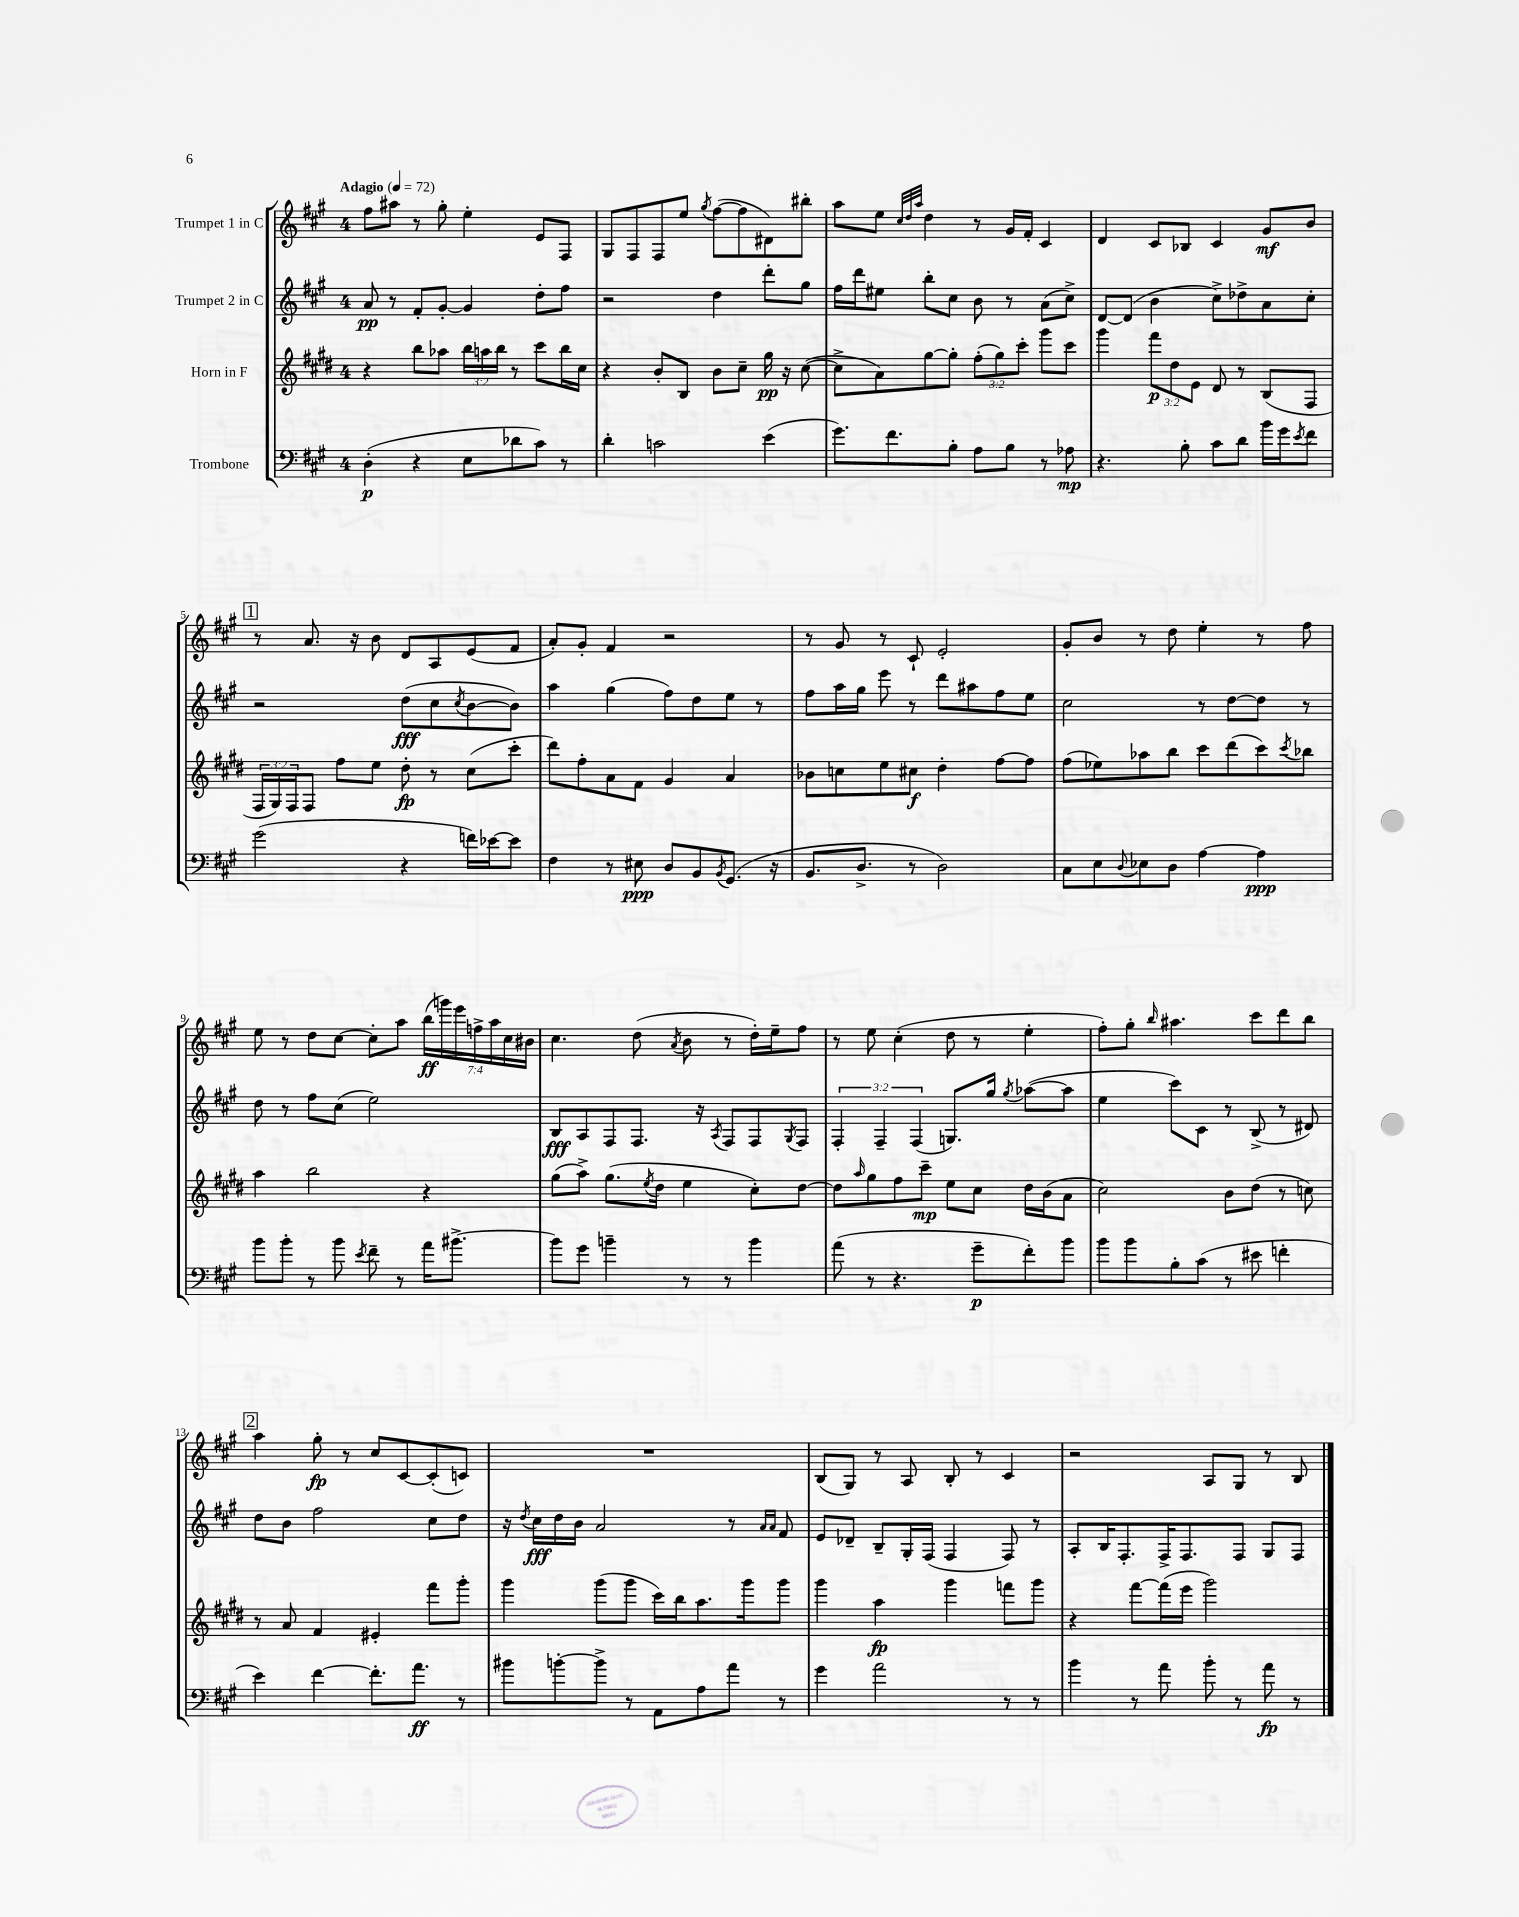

**kern	**kern	**kern	**kern
*staff4	*staff3	*staff2	*staff1
*clefF4	*clefG2	*clefG2	*clefG2
*k[f#c#g#]	*k[f#c#g#d#]	*k[f#c#g#]	*k[f#c#g#]
*M4/4	*M4/4	*M4/4	*M4/4
*MM72	*MM72	*MM72	*MM72
(4D'	4r	8a	8ff#
.	.	8r	8aa#
4r	8bb	8f#'	8r
.	8aa-	[8g#'	8gg#'
8E	24bb	4g#]	4ee'
.	24aa	.	.
.	24bb	.	.
8d-	8r	.	.
8c#)	8ccc#	8dd'	8e
8r	16bb	8ff#	8F#
.	16cc#	.	.
=	=	=	=
4d'	4r	2r	8G#
.	.	.	8F#
2c	8b'	.	8F#
.	8B	.	8ee
.	.	.	8qgg#
.	8b	4dd	([8ff#
.	8cc#~	.	8ff#]
(4e	16gg#	8ddd'	8d#)
.	16r	.	.
.	([8cc#	8gg#	8bb#'
=	=	=	=
8.g#)	8cc#^]	16ff#	8aa
.	.	16ddd	.
.	8a)	8ee#	8ee
8.f#	.	.	.
.	.	.	32qqcc#
.	.	.	32qqdd
.	.	.	32qqaa
.	[8gg#	8bb'	4dd
8B'	8gg#']	8cc#	.
8A	(12ff#'	8b	8r
.	12gg#)	.	.
8B	.	8r	16g#
.	12ccc#'	.	.
.	.	.	16f#'
8r	8ggg#	(8a	4c#
8A-	8ccc#	8cc#^)	.
=	=	=	=
4.r	4ggg#	[8d	4d
.	.	(8d]	.
.	12fff#	4b	8c#
.	12dd#	.	.
8B'	.	.	8B-
.	12e	.	.
8c#	8d#	8cc#^)	4c#
8d	8r	8dd-^	.
16b	(8B	8a	8g#
16g#	.	.	.
8qe	.	.	.
8f#	8F#	8cc#'	8b
=	=	=	=
(2g#	24F#	2r	8r
.	24G#)	.	.
.	24F#	.	.
.	8F#	.	8.a
.	8ff#	.	.
.	.	.	16r
.	8ee	.	8b
4r	8dd#'	(8dd	8d
.	8r	8cc#	8A
.	.	8qcc#	.
16f)	(8cc#	[8b	(8e
[16e-	.	.	.
8e-]	8ccc#'	8b])	8f#
=	=	=	=
4F#	8ddd#)	4aa	8a')
.	8ff#'	.	8g#'
8r	8a	(4gg#	4f#
8E#	8f#	.	.
8D	4g#	8ff#)	2r
8BB	.	8dd	.
8qBB	.	.	.
(8.GG#	4a	8ee	.
.	.	8r	.
16r	.	.	.
=	=	=	=
8.BB	8b-	8ff#	8r
.	8cc	16aa	8g#
8.D^	.	16gg#	.
.	8ee	8eee	8r
8r	8cc#	8r	8c#`
2D)	4dd#'	8ddd	2e'
.	.	8aa#	.
.	[8ff#	8ff#	.
.	8ff#]	8ee	.
=	=	=	=
8C#	(8ff#	2cc#	8g#'
8E	8ee-)	.	8b
8qqD	.	.	.
8E-	8aa-	.	8r
8D	8bb	.	8dd
[4A	8ccc#	8r	4ee'
.	(8ddd#	[8dd	.
4A]	8ccc#)	8dd]	8r
.	8qccc#	.	.
.	8bb-	8r	8ff#
=	=	=	=
8b	4aa	8dd	8ee
8b'	.	8r	8r
8r	2bb	8ff#	8dd
8b	.	(8cc#	[8cc#
8qe	.	.	.
8f#~	.	2ee)	8cc#']
8r	.	.	8aa
16a	4r	.	(28bb
.	.	.	28ggg)
[8.b#^	.	.	.
.	.	.	28eee
.	.	.	28ff^
.	.	.	28aa
.	.	.	28cc#
.	.	.	28b#
=	=	=	=
8b#]	(8gg#	8B	4.cc#
8g#	8aa^)	8A	.
4b~	(8.gg#	8F#	.
.	.	8.F#	(8dd
.	8qee	.	.
.	16dd#	.	.
.	.	.	8qa
8r	4ee	.	8b
.	.	16r	.
.	.	8qA	.
8r	.	8F#	8r
4b	8cc#')	8F#	16dd')
.	.	.	16ee~
.	.	8qG#	.
.	[8dd#	8F#	8ff#
=	=	=	=
(8a	8dd#]	6F#'	8r
.	16qqaa	.	.
8r	8gg#	.	8ee
.	.	6F#~	.
4.r	8ff#	.	(4cc#'
.	.	(6F#	.
.	8ccc#~	.	.
.	8ee	8.G)	8dd
8g#~	8cc#	.	8r
.	.	16gg#	.
.	.	8qgg#	.
8f#')	16dd#	([8aa-	4ee'
.	(16b	.	.
8b	8a	8aa-]	.
=	=	=	=
8b	2cc#)	4ee	8ff#')
8b	.	.	8gg#'
.	.	.	16qqbb
8B'	.	8ccc#)	4.aa#
(8c#	.	8c#	.
8r	8b	8r	.
8e#	(8dd#	(8B^	8ccc#
4f'	8r	8r	8ddd
.	8cc)	8d#)	8bb
=	=	=	=
4e)	8r	8dd	4aa
.	8a	8b	.
[4f#	4f#	2ff#	8gg#'
.	.	.	8r
8.f#']	4e#'	.	8cc#
.	.	.	[8c#
8.a	.	.	.
.	8fff#	8cc#	(8c#']
8r	8ggg#'	8dd	8c)
=	=	=	=
8b#	4ggg#	16r	1r
.	.	8qdd	.
.	.	16cc#	.
[8b'	.	16dd	.
.	.	16b	.
8b^]	(8ggg#	2a	.
8r	8ggg#	.	.
8AA	16ccc#)	.	.
.	16bb	.	.
8A	8.aa	.	.
8a	.	8r	.
.	16ggg#	.	.
.	.	16qqa	.
.	.	16qqa	.
8r	8ggg#	8f#	.
=	=	=	=
4g#	4ggg#	8e	(8B
.	.	8d-~	8G#)
2a	4aa	8B~	8r
.	.	16G#'	8A
.	.	(16F#	.
.	4ggg#	4F#	8B'
.	.	.	8r
8r	8fff	8F#)	4c#
8r	8ggg#	8r	.
=	=	=	=
4b	4r	8A'	2r
.	.	16B	.
.	.	8.F#'	.
8r	[8fff#	.	.
8a	(16fff#]	16F#^	.
.	16eee	8.F#	.
8b'	2ggg#)	.	8A
8r	.	8F#	8G#
8a	.	8G#	8r
8r	.	8F#	8B
==	==	==	==
*-	*-	*-	*-
